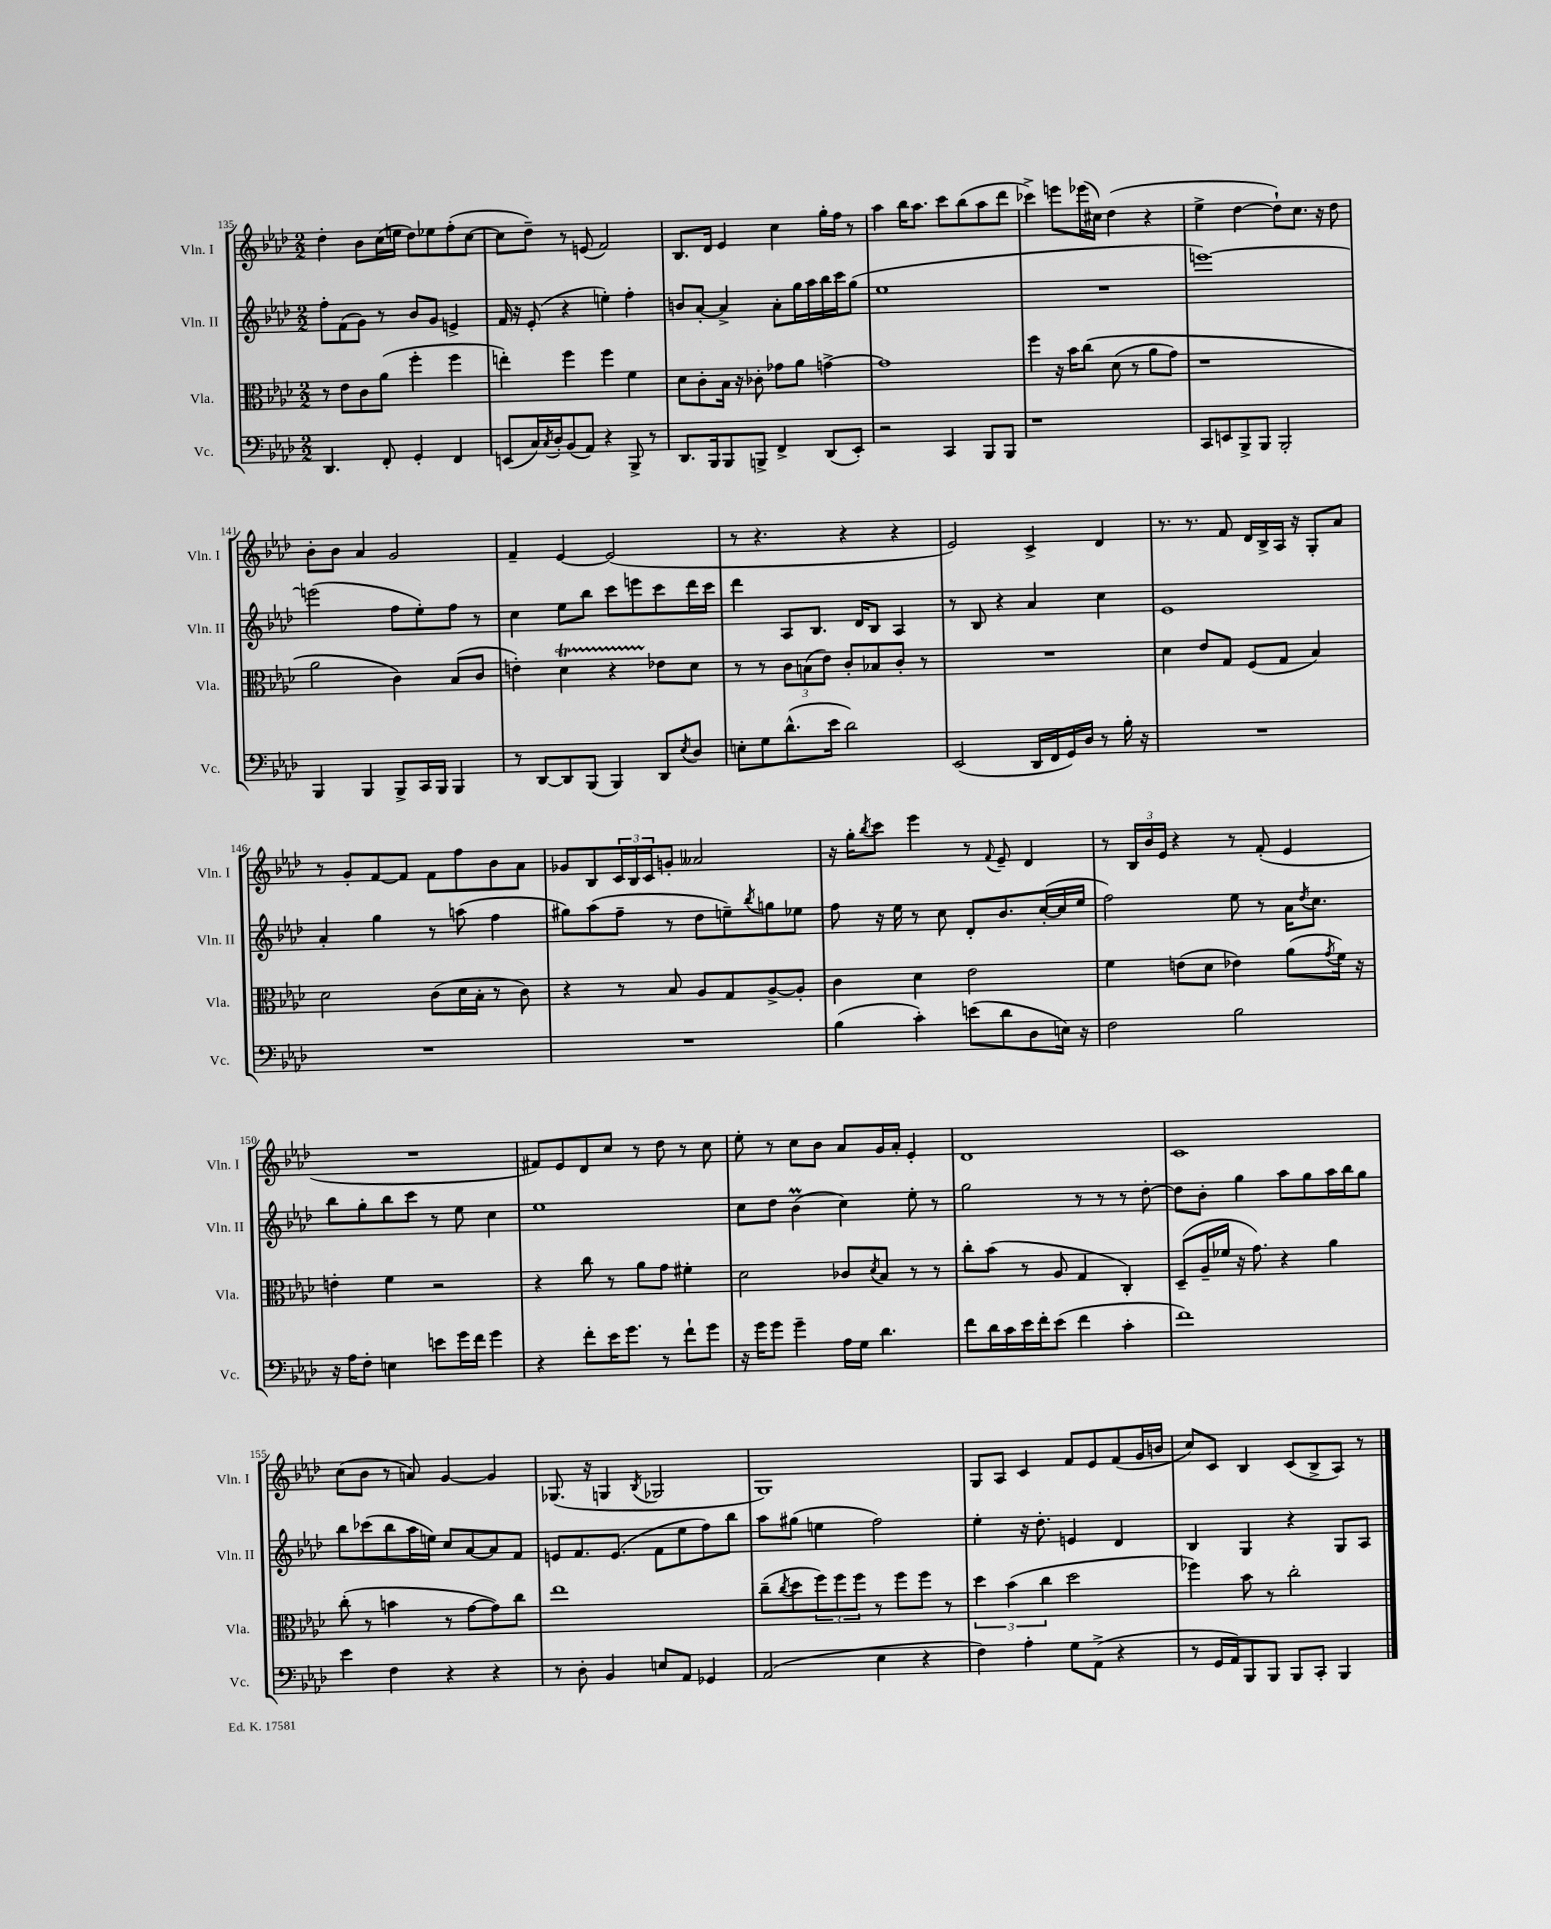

**kern	**kern	**kern	**kern
*staff4	*staff3	*staff2	*staff1
*clefF4	*clefC3	*clefG2	*clefG2
*k[b-e-a-d-]	*k[b-e-a-d-]	*k[b-e-a-d-]	*k[b-e-a-d-]
*M2/2	*M2/2	*M2/2	*M2/2
4.DD-	8r	8ff'	4dd-'
.	8e-	(8f	.
.	8c	8g)	8b-
8FF'	(8a-	8r	(16cc
.	.	.	16ee
4GG'	4ff'	8b-	8dd-)
.	.	8g	8ee-
4FF	4ff	4e^	(8ff'
.	.	.	[8cc
=	=	=	=
(8EE	4ee')	16f	8cc]
.	.	16r	.
16C)	.	(8e-'	8dd-~)
8qC	.	.	.
16D-'	.	.	.
(8BB-	4ff	4r	8r
8AA-)	.	.	(8e
4r	4ff	4ee')	2f)
8BBB-^	4f	4ff'	.
8r	.	.	.
=	=	=	=
8.DD-	8d-	8b	8.B-
.	8c'	[8a-'	.
16BBB-	.	.	16d-
8BBB-	16B-	4a-^]	4e-
.	16r	.	.
8BBB^	8c-'	.	.
4FF^	8g-	8a-'	4cc
.	8a-	16gg	.
.	.	16aa-	.
(8DD-	[4g^	16bb-	16gg'
.	.	16ccc	16ff
8EE-')	.	(8gg	8r
=	=	=	=
2r	1g]	1ee-	4aa-
.	.	.	16bb-
.	.	.	8.aa-
4CC	.	.	8ccc
.	.	.	(8bb-
8BBB-	.	.	8aa-
8BBB-	.	.	8ddd-
=	=	=	=
1r	4ff	1r	4ccc-^)
.	16r	.	8eee
.	16b-	.	.
.	&(8cc	.	(16eee-
.	.	.	16cc#)
.	(8d-	.	(4dd-
.	8r	.	.
.	8a-	.	4r
.	8g)	.	.
=	=	=	=
8CC	1r	[1eee)	4ee-^
8EE	.	.	.
8BBB-^	.	.	[4dd-
8BBB-	.	.	.
2BBB-'	.	.	8dd-`])
.	.	.	8.cc
.	.	.	16r
.	.	.	8dd-
=	=	=	=
4BBB-	2a-	(2eee]	8b-'
.	.	.	8b-
4BBB-	.	.	4a-
8BBB-^	4c&)	8ff	2g
16CC	.	8ee-')	.
16BBB-	.	.	.
4BBB-	(8B-	8ff	.
.	8c	8r	.
=	=	=	=
8r	4e')	4cc	4f~
[8DD-	.	.	.
8DD-]	4d-	8ee-	[4e-
(8BBB-	.	8bb-	.
4BBB-)	4r	8ccc	(2e-]
.	.	8eee	.
8DD-	8e-	8ccc	.
8qE-	.	.	.
8D-	8d-	16ddd-	.
.	.	16ccc	.
=	=	=	=
8E'	8r	4ddd-	8r
8G	8r	.	4.r
(8.d-^^	12c	8A-	.
.	(12B	.	.
.	.	8.B-	.
.	12e-)	.	.
16e-	.	.	.
2d-)	8c'	.	4r
.	.	16d-	.
.	8B-	8B-	.
.	8c'	4A-	4r
.	8r	.	.
=	=	=	=
(2EE-	1r	8r	2e-)
.	.	8B-	.
.	.	4r	.
16DD-	.	4a-	4c^
16FF	.	.	.
16GG)	.	.	.
16D-	.	.	.
8r	.	4cc	4d-
16B-'	.	.	.
16r	.	.	.
=	=	=	=
1r	4d-	1e-	8.r
.	.	.	8.r
.	8e-	.	.
.	8G	.	8f
.	(8F	.	16d-
.	.	.	16B-^
.	8G	.	16A-
.	.	.	16r
.	4B-)	.	8G'
.	.	.	8a-
=	=	=	=
1r	2d-	4a-'	8r
.	.	.	8g'
.	.	4gg	[8f
.	.	.	8f]
.	(8c	8r	8f
.	16d-	(8aa	8ff
.	16B-'	.	.
.	8r	4ff	8b-
.	8c)	.	8a-
=	=	=	=
1r	4r	8gg#)	8g-
.	.	(8aa-	8B-
.	8r	8ff~	24c
.	.	.	24B-
.	.	.	24c
.	8B-	8r	8g'
.	8A-	8dd-	2a--
.	8G	8ee~)	.
.	.	8qbb-	.
.	[8A-^	8gg	.
.	8A-']	8ee-	.
=	=	=	=
(4B-	4c	8ff	16r
.	.	.	16gg'
.	.	.	8qbb-
.	.	16r	8ccc
.	.	16ee-	.
4c')	4d-	8r	4eee-
.	.	8cc	.
(8e	2e-	8d-'	8r
.	.	.	8qqf
8d-	.	8.b-	8e-~
8D-	.	.	4d-
.	.	([16cc'	.
16E)	.	16cc]	.
16r	.	16ee-	.
=	=	=	=
2F	4f	2ff)	8r
.	.	.	24B-
.	.	.	24b-
.	.	.	24e-
.	(8e	.	4r
.	8d-	.	.
2B-	4e-)	8ee-	8r
.	.	8r	(8f'
.	(8a-	16a-	4e-
.	.	8qdd-	.
.	.	8.cc	.
.	8qg	.	.
.	16f)	.	.
.	16r	.	.
=	=	=	=
16r	4e'	8bb-	1r
16A-	.	.	.
8F'	.	8gg'	.
4E	4f	8bb-	.
.	.	8ccc	.
8e	2r	8r	.
16g	.	8ee-	.
16f	.	.	.
4g	.	4cc	.
=	=	=	=
4r	4r	1ee-	8f#)
.	.	.	8e-
8f'	8cc	.	8d-
16e-	8r	.	8cc
8.g	.	.	.
.	8a-	.	8r
8r	8g	.	8dd-
8f`	4f#'	.	8r
8g	.	.	8cc
=	=	=	=
16r	2d-	8cc	8ee-'
16g	.	.	.
8g	.	8dd-	8r
4g~	.	(4b-	8cc
.	.	.	8b-
16A-	8c-	4cc)	8a-
16G	.	.	.
.	8qd-	.	.
4.d-	8B-	.	16g
.	.	.	16a-'
.	8r	8ee-'	4e-'
.	8r	8r	.
=	=	=	=
8f	8cc'	2gg	1d-
16d-	(8b-	.	.
16c	.	.	.
16e-	8r	.	.
16f'	.	.	.
(8e-	8A-	.	.
4f	4G	8r	.
.	.	8r	.
4c'	4C')	8r	.
.	.	[8dd-'	.
=	=	=	=
1f)	(8D-~	8dd-]	1c
.	16A-~	8b-'	.
.	16f-	.	.
.	16r	4gg	.
.	8.g)	.	.
.	4r	8aa-	.
.	.	8gg	.
.	4a-	16aa-	.
.	.	16bb-	.
.	.	8gg	.
=	=	=	=
4e-	(8cc'	8bb-	(8cc
.	8r	(8ccc-	8b-
4F	4b	8bb-	8r
.	.	16aa-	8a)
.	.	16ee)	.
4r	8r	8cc	[4g
.	[8g	[8a-	.
4r	8g])	8a-]	4g]
.	8cc	8f	.
=	=	=	=
8r	1ee-	8e	(8.G-
8D-'	.	8.f	.
.	.	.	16r
4BB-	.	.	4G
.	.	(8.e	.
.	.	.	8qB-
8E	.	8f	2G-
8AA-	.	8ee-	.
4GG-	.	8ff)	.
.	.	8bb-	.
=	=	=	=
(2AA-	(8cc~	8aa-	1G)
.	8qcc	.	.
.	8dd-	(8gg#	.
.	12ff)	4ee	.
.	12ff	.	.
.	12ff	.	.
4E-	8r	2ff)	.
.	8ff	.	.
4r	8ff	.	.
.	8r	.	.
=	=	=	=
4F)	6dd-	4ee-'	8G
.	.	.	8A-
.	(6b-	.	.
4A-'	.	16r	4c
.	.	8.dd-'	.
.	6cc	.	.
8G	2dd-	4e	8f
(8AA-^	.	.	8e-
4r	.	4d-	(8f
.	.	.	16g
.	.	.	16b
=	=	=	=
8r	4ff-)	4B-	8cc)
16GG	.	.	8c
16AA-)	.	.	.
8BBB-	8b-	4G	4B-
8BBB-	8r	.	.
8BBB-	2cc'	4r	(8c
8CC'	.	.	8B-^
4BBB-	.	8G	8A-)
.	.	8A-	8r
==	==	==	==
*-	*-	*-	*-
